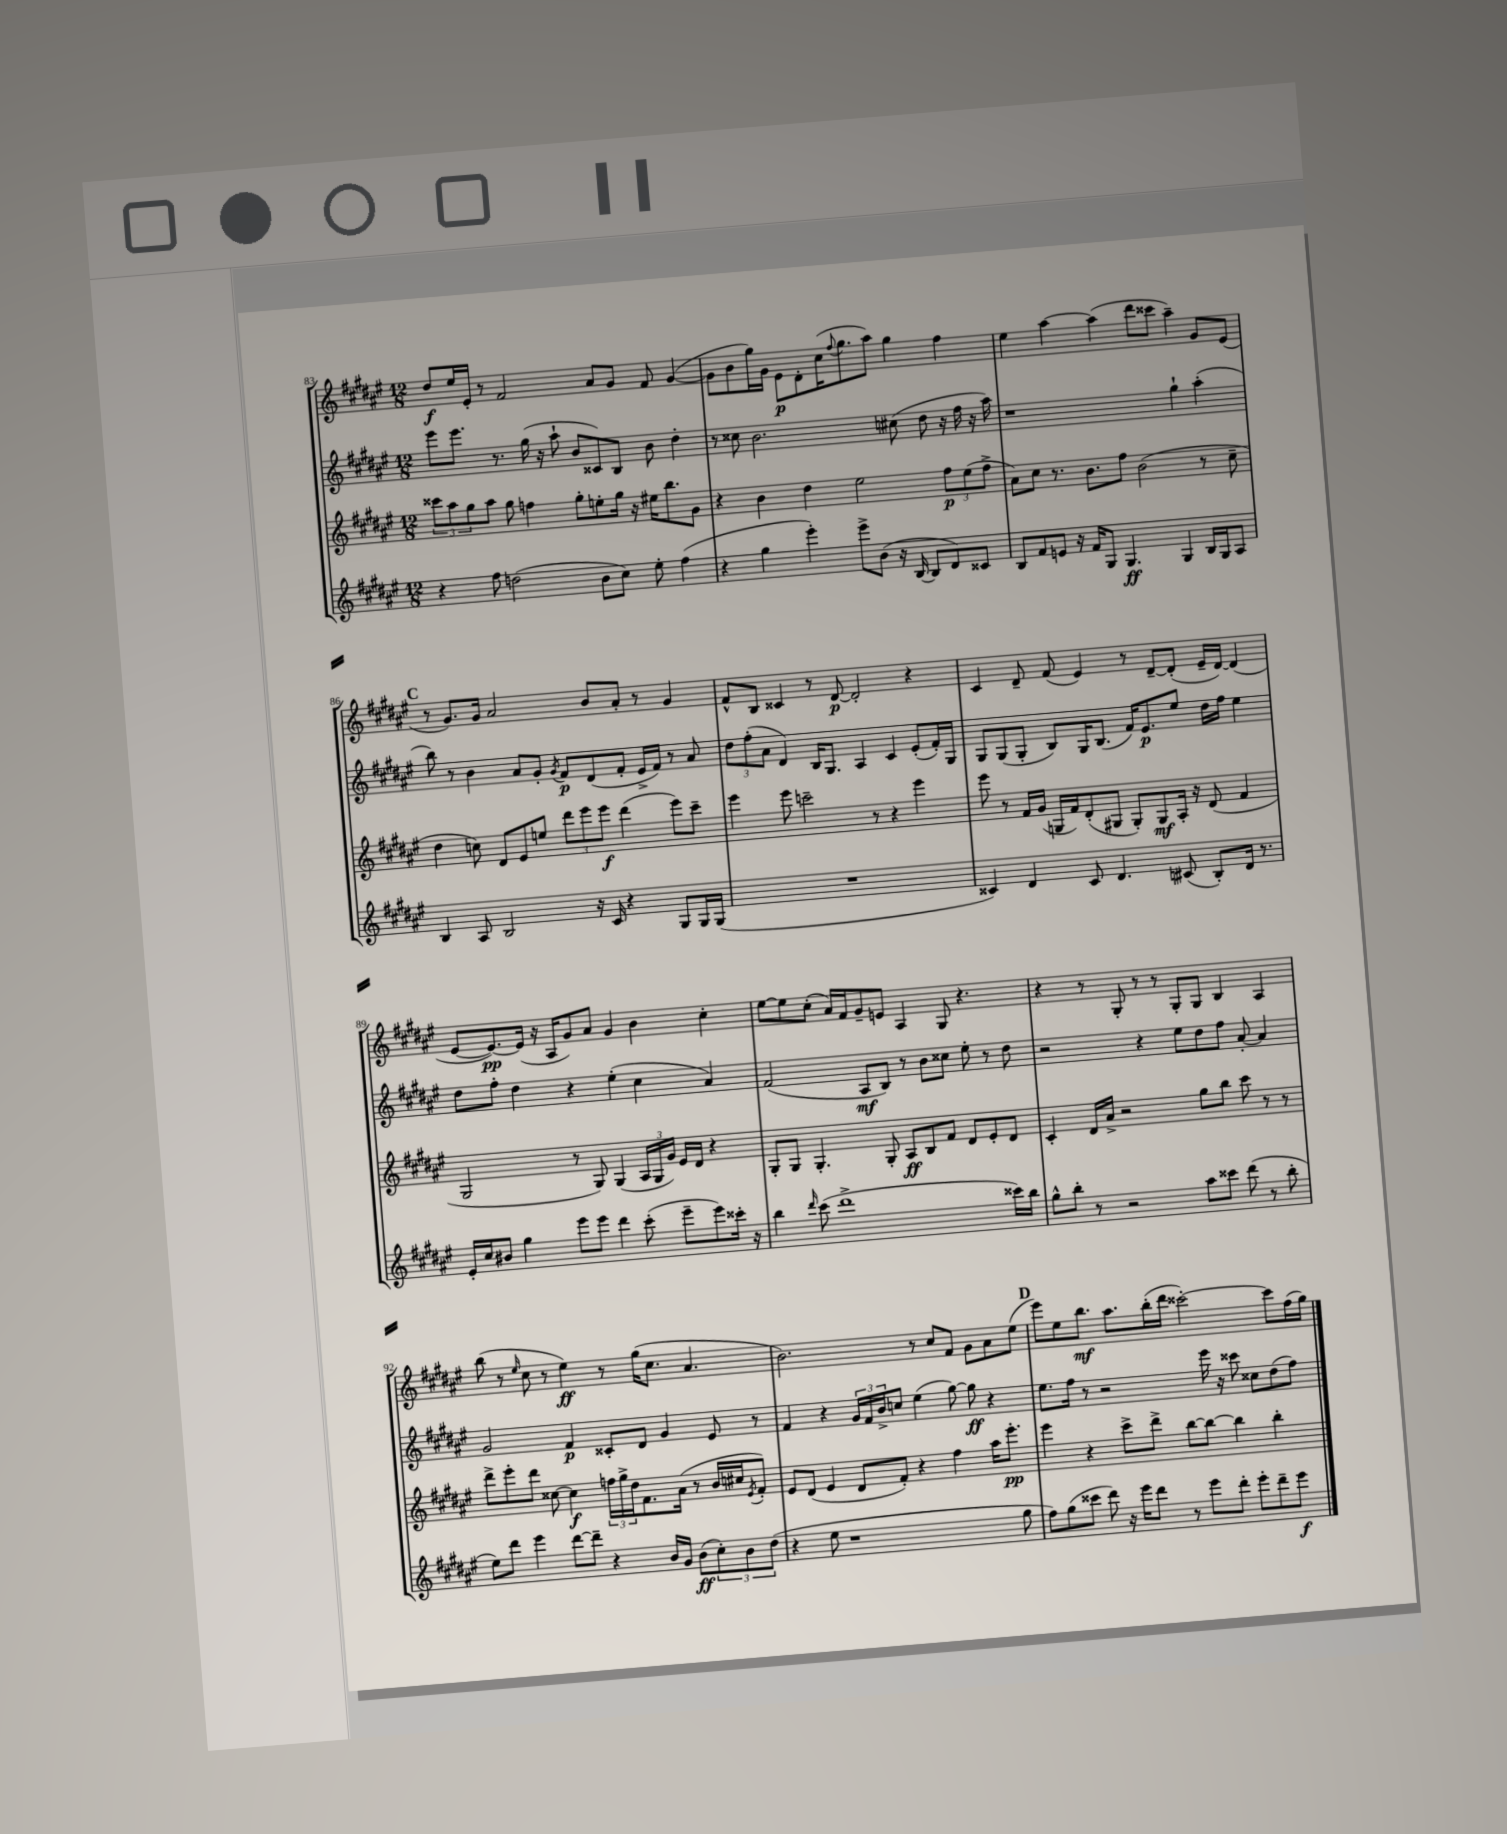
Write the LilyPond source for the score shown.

<<
\new StaffGroup <<
\new Staff = "s0" {
    \clef treble \key fis \major \numericTimeSignature \time 12/8
    dis''8\f eis''16 eis'16-. r8 fis'2 ais'8 gis'8 fis'8 gis'4~( |
    gis'8 b'8 gis''16) gis'16 eis'8\p dis'8-. cis''16( \appoggiatura { fis''8 } gis''8. ais''8) gis''4 fis''4 |
    eis''4 ais''4~ ais''4( dis'''8 cisis'''8 ais''4--) gis'8 eis'8( |
    \mark \markup { \bold "C" } r8 gis'8.) gis'16 ais'2 b'8 ais'8-. r8 gis'4 |
    fis'8-^ b8 cisis'4 r8 dis'8~\p dis'2-. r4 |
    cis'4 dis'8-- fis'8( eis'4) r8 dis'8~-- dis'8-.( eis'16-- dis'16~) dis'4( |
    eis'8~ eis'8.~\pp) eis'16( r16 ais16 gis'8) ais'8 gis'4 b'4 cis''4-. |
    eis''8~ eis''8 cis''8-.( ais'16) fis'16 gis'8-- e'8 ais4 gis8 r4. |
    r4 r8 gis8-. r8 r8 gis8-. gis8 b4 ais4 |
    b''8( r8 \grace { eis''16 } cis''8 r8 eis''4\ff) r8 gis''16( cis''8. ais'4. |
    b'2.) r8 cis''8 fis'8 gis'8 ais'8 eis''8( |
    \mark \markup { \bold "D" } eis'''8) eis''8 b''8.\mf ais''8. b''16-.( dis'''16 cisis'''2~-.) cisis'''8 fis''16( gis''16) \bar "|." |
}
\new Staff = "s1" {
    \clef treble \key fis \major \numericTimeSignature \time 12/8
    eis'''8 eis'''8. r8. gis''16( r16 ais''8-! b'8 cisis'8) b8 b'8 dis''4-. |
    r8 cisis''8 b'2. cis''8( dis''8 r16 fis''16 r16 ais''16) |
    r1 gis''4-! ais''4-.( |
    \mark \markup { \bold "C" } b''8) r8 b'4 ais'8 gis'8-. \acciaccatura { gis'8 } fis'8\p dis'8( fis'8-. eis'16-> fis'16) r8 ais'8 |
    \tuplet 3/2 { dis''8 fis''8-.( ais'8 } dis'4) b16 gis8. ais4 cis'4 eis'8-.( fis'16-.) gis16 |
    gis8 gis8( gis8-. b8) gis16 b8.( fis'16) eis'8.\p eis''8 dis''16 fis''16 eis''4 |
    dis''8 fis''8-. dis''4 r4 eis''4-.( cis''4 ais'4) |
    fis'2( ais8\mf b8) r8 b'8 cisis''8 eis''8-. r8 dis''8 |
    r2 r4 eis''8 dis''8 fis''8 ais'8~-. ais'4 |
    gis'2 fis'4\p cisis'8-. dis'8 gis'4 eis'8 r8 |
    fis'4 r4 \tuplet 3/2 { gis'16 fis'16 b'16-> } c''8 eis''4( gis''8~) gis''8\ff r4 |
    \mark \markup { \bold "D" } eis''8. fis''16 r8 r2 eis'''16 r16 cisis'''8 cisis''8 dis''8( fis''8) \bar "|." |
}
\new Staff = "s2" {
    \clef treble \key fis \major \numericTimeSignature \time 12/8
    \tuplet 3/2 { cisis'''8 ais''8 gis''8 } ais''8 gis''8 f''4 gis''8-. e''8-. gis''16 r16 eis''16 b''8. gis'8 |
    r4 b'4 dis''4 eis''2 \tuplet 3/2 { fis''8\p eis''8( fis''8-> } |
    ais'8) cis''8 r8. b'8. fis''8 b'2( r8 cis''8-- |
    \mark \markup { \bold "C" } dis''4 c''8) dis'8 eis'8 e''8 \tuplet 3/2 { dis'''8 eis'''8 eis'''8\f } dis'''4( eis'''8) cis'''8-- |
    eis'''4 eis'''8 c'''2-- r8 r4 eis'''4 |
    eis'''8 r8 fis'16 gis'16( g16 fis'16) dis'8-.( gis8 gis8-.) gis8\mf ais16-. r16 dis'8( fis'4 |
    gis2 r8 gis8) gis4( \tuplet 3/2 { ais16 gis16 gis'16) } eis'16 dis'16 r4 |
    gis8-. gis8 gis4.-. gis8-. ais8\ff b8 fis'8 dis'8 eis'8-. dis'8 |
    cis'4-. dis'16 ais'16-> r2 gis''8 b''8 cis'''8 r8 r8 |
    dis'''8-> eis'''8-. dis'''8 cisis''8~ cisis''4\f \tuplet 3/2 { f''16 gis''16-> dis''16 } fis'8. ais'16( r8 b'16 cis''16 \acciaccatura { eis'8 } fis'8-.) |
    eis'8 dis'8( eis'4 dis'8 fis'8-.) r4 fis''4 ais''16 eis'''8.-.\pp |
    \mark \markup { \bold "D" } eis'''4 r4 cis'''8-> dis'''8-> b''8~ b''8~ b''4 b''4-. \bar "|." |
}
\new Staff = "s3" {
    \clef treble \key fis \major \numericTimeSignature \time 12/8
    r4 fis''8 d''2( b'8 cis''8) eis''8-. fis''4( |
    r4 gis''4 eis'''4-.) eis'''8-> b'8( r16 b16~ b8 dis'8) cisis'8 |
    b8 fis'8 e'8 r16 fis'16 gis8 gis4.\ff gis4 b16 gis16 ais8 |
    \mark \markup { \bold "C" } b4 ais8 b2 r16 cis'16 r4 gis8 gis16 gis16( |
    R1. |
    cisis'4) dis'4 cisis'8 dis'4. cis'8( b8-.) dis'16 r8. |
    eis'16-. cis''16 bis'8 gis''4 eis'''8 eis'''8 dis'''4 cis'''8-.( eis'''8-- eis'''8) cisis'''16-. r16 |
    b''4 \grace { dis'''16 } cis'''8( dis'''1-> cisis'''16) b''16 |
    gis''8-^ b''8-. r8 r2 ais''8 cisis'''8 dis'''8( r8 b''8-. |
    eis''8) dis'''8 eis'''4 dis'''8~ dis'''8-- r4 b'16 gis'16 b'8\ff( \tuplet 3/2 { cis''8-.) b'8 dis''8( } |
    r4 eis''8 r1 gis''8 |
    \mark \markup { \bold "D" } fis''8) gis''8( cisis'''8 dis'''8) r16 eis'''16 dis'''8 r8 eis'''8 dis'''8-. eis'''8-. dis'''8-- eis'''8\f \bar "|." |
}
>>
>>
\layout { \context { \Score currentBarNumber = #83 } }
